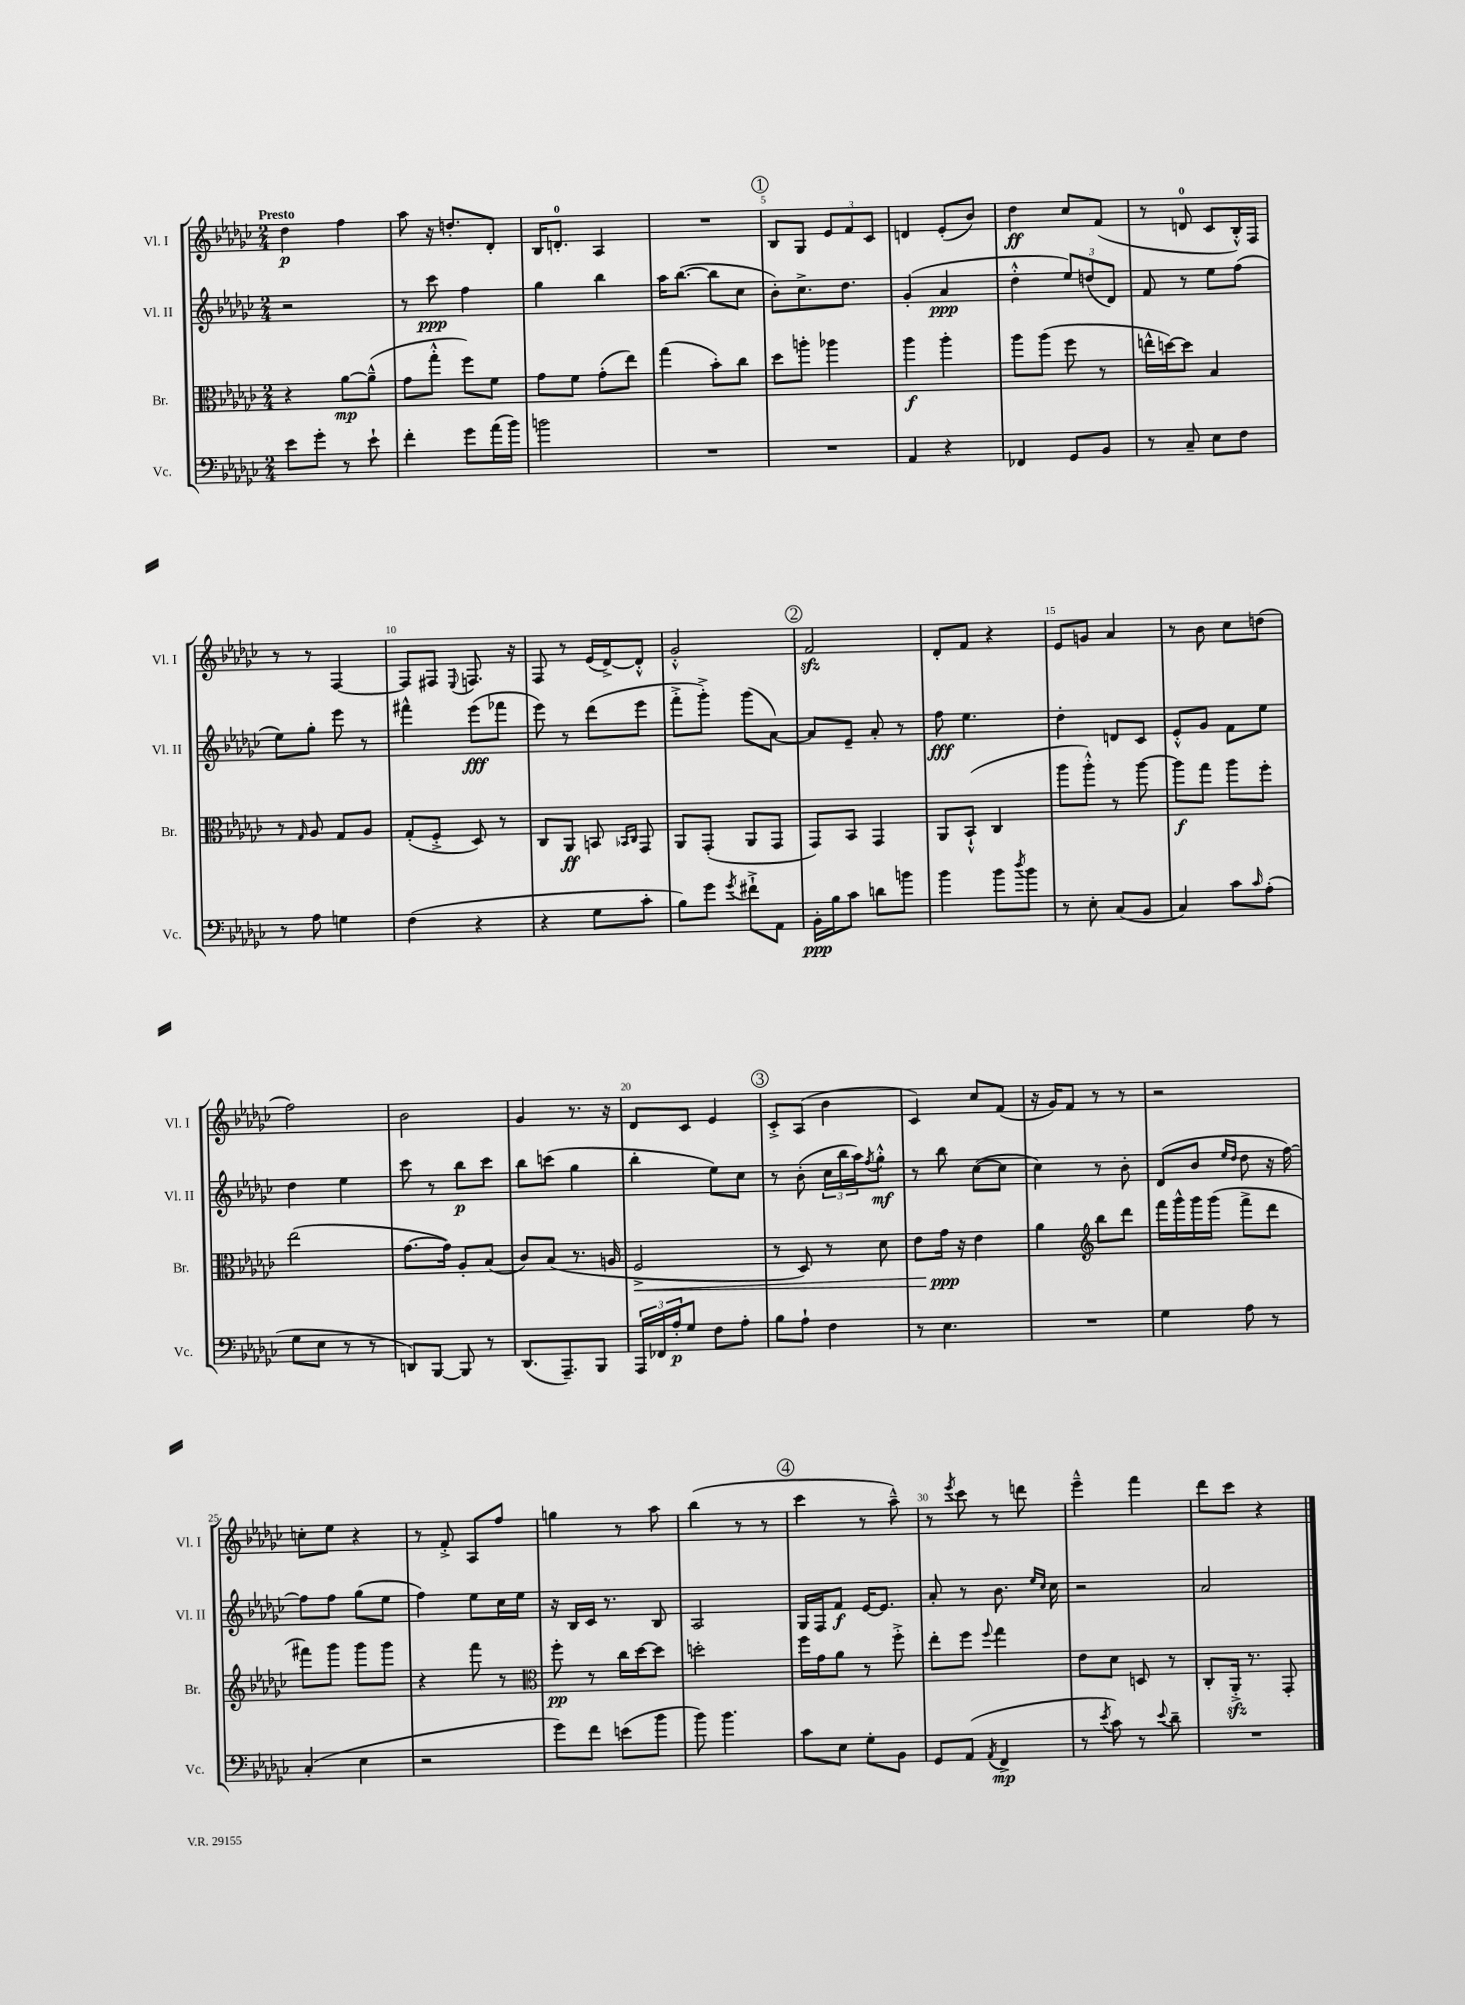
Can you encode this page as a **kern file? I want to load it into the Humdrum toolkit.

**kern	**dynam	**kern	**dynam	**kern	**dynam	**kern	**dynam
*part4	*part4	*part3	*part3	*part2	*part2	*part1	*part1
*staff4	*staff4	*staff3	*staff3	*staff2	*staff2	*staff1	*staff1
*I"Vc.	*	*I"Br.	*	*I"Vl. II	*	*I"Vl. I	*
*I'Vc.	*	*I'Br.	*	*I'Vl. II	*	*I'Vl. I	*
*clefF4	*	*clefC3	*	*clefG2	*	*clefG2	*
*k[b-e-a-d-g-c-]	*	*k[b-e-a-d-g-c-]	*	*k[b-e-a-d-g-c-]	*	*k[b-e-a-d-g-c-]	*
*M2/4	*	*M2/4	*	*M2/4	*	*M2/4	*
=1	=1	=1	=1	=1	=1	=1	=1
!	!	!	!	!	!	!LO:TX:a:B:t=Presto	!
8e-\L	.	4r	.	2r	.	4dd-\	p
8g-'\J	.	.	.	.	.	.	.
8r	.	[8a-\L	mp	.	.	4ff\	.
8e-`\	.	(8a-~^^\J]	.	.	.	.	.
=2	=2	=2	=2	=2	=2	=2	=2
4f'\	.	8g-\L	.	8r	.	8aa-\	.
.	.	8gg-'^^\J	.	8ccc-\	ppp	16r	.
.	.	.	.	.	.	8.ddn'/L	.
8g-\L	.	8ff\L)	.	4ff\	.	.	.
(16a-\L	.	8f\J	.	.	.	8d-'/J	.
16b-\JJ)	.	.	.	.	.	.	.
=3	=3	=3	=3	=3	=3	=3	=3
2bn\	.	8g-\L	.	4gg-\	.	16B-/KL	.
.	.	.	.	.	.	8.dn'/J	.
.	.	8f\J	.	.	.	.	.
.	.	(8g-'\L	.	4bb-\	.	4A-/	.
.	.	8ee-\J)	.	.	.	.	.
=4	=4	=4	=4	=4	=4	=4	=4
2r	.	(4gg-\	.	16aa-\KL	.	2r	.
.	.	.	.	([8.bb-\J	.	.	.
.	.	8b-'\L)	.	8bb-\L]	.	.	.
.	.	8cc-\J	.	8cc-\J	.	.	.
!!LO:REH:place=s1:t=1
=5	=5	=5	=5	=5	=5	=5	=5
2r	.	8dd-\L	.	8b-'\L)	.	8B-/L	.
.	.	8aan'\J	.	8.cc-^\	.	8G-/J	.
.	.	4aa-X\	.	.	.	12e-/L	.
.	.	.	.	8.dd-\J	.	.	.
.	.	.	.	.	.	12f/	.
.	.	.	.	.	.	12c-/J	.
=6	=6	=6	=6	=6	=6	=6	=6
4AA-/	.	4aa-\	f	(4g-'/	.	4dn/	.
4r	.	4aa-'\	.	4a-/	ppp	(8e-'/L	.
.	.	.	.	.	.	8b-/J)	.
=7	=7	=7	=7	=7	=7	=7	=7
4FF-X/	.	8aa-\L	.	4dd-'^^\	.	4dd-\	ff
.	.	(8aa-\J	.	.	.	.	.
8GG-/L	.	8ff\	.	12ee-/L)	.	8cc-/L	.
.	.	.	.	(12ddn/	.	.	.
8BB-/J	.	8r	.	.	.	(8f/J	.
.	.	.	.	12d-/J)	.	.	.
=8	=8	=8	=8	=8	=8	=8	=8
8r	.	16een^^\LL	.	8f/	.	8r	.
.	.	[16ddn\J)	.	.	.	.	.
8C-~/	.	8dd\J]	.	8r	.	8dn/	.
8E-\L	.	4B-/	.	8ee-\L	.	8c-/L	.
8F\J	.	.	.	(8ff\J	.	16B-'^^/L)	.
.	.	.	.	.	.	16F/JJ	.
!!LO:LB:g=z
=9	=9	=9	=9	=9	=9	=9	=9
8r	.	8r	.	8ee-\L)	.	8r	.
.	.	16qqG-/	.	.	.	.	.
8A-\	.	8A-/	.	8gg-'\J	.	8r	.
4Gn\	.	8G-/L	.	8eee-\	.	[4F/	.
.	.	8A-/J	.	8r	.	.	.
=10	=10	=10	=10	=10	=10	=10	=10
(4F\	.	(8G-'/L	.	4fff#X^^\	.	8F/L]	.
.	.	8F'^/J	.	.	.	8F#X/J	.
.	.	.	.	.	.	8qqE-/	.
4r	.	8D-/)	.	(8eee-\L	fff	8.Fn/	.
.	.	8r	.	8fff-X\J	.	.	.
.	.	.	.	.	.	16r	.
=11	=11	=11	=11	=11	=11	=11	=11
4r	.	8C-/L	.	8eee-\)	.	8F/	.
.	.	8AA-/J	ff	8r	.	8r	.
8G-\L	.	8BBn/	.	(8ddd-\L	.	(16e-/LL	.
.	.	.	.	.	.	[16d-^/J)	.
.	.	16qqBB-X/LL	.	.	.	.	.
.	.	16qqC-/JJ	.	.	.	.	.
8c-'\J	.	8GG-/	.	8eee-\J	.	8d-'^^/J]	.
=12	=12	=12	=12	=12	=12	=12	=12
8B-\L)	.	8AA-/L	.	8fff'^\L	.	2g-'^^/	.
8g-\J	.	(8GG-'/J	.	8ggg-'^\J)	.	.	.
8qg-/	.	.	.	.	.	.	.
8f#X`^\L	.	8AA-/L	.	(8ggg-\L	.	.	.
8AA-\J	.	8GG-/J	.	[8a-\J)	.	.	.
!!LO:REH:place=s1:t=2
=13	=13	=13	=13	=13	=13	=13	=13
16BB-'\LL	ppp	8GG-/L)	.	8a-/L]	.	2fzz/	.
16B-\J	.	.	.	.	.	.	.
8c-\J	.	8BB-/J	.	8e-~/J	.	.	.
8dn\L	.	4GG-/	.	8a-'/	.	.	.
8bn\J	.	.	.	8r	.	.	.
=14	=14	=14	=14	=14	=14	=14	=14
4b-\	.	8AA-/L	.	8ff\	fff	8d-'/L	.
.	.	(8BB-`^^/J	.	4.ee-\	.	8f/J	.
8b-\L	.	4C-/	.	.	.	4r	.
8qdd-/	.	.	.	.	.	.	.
8b-\J	.	.	.	.	.	.	.
=15	=15	=15	=15	=15	=15	=15	=15
8r	.	8aa-\L	.	4dd-'\	.	8e-/L	.
8E-'\	.	8aa-'^^\J)	.	.	.	8gn/J	.
(8C-/L	.	8r	.	8dn/L	.	4a-/	.
8BB-/J	.	[8aa-\	.	8c-/J	.	.	.
=16	=16	=16	=16	=16	=16	=16	=16
4C-/)	.	8aa-\L]	f	8e-'^^/L	.	8r	.
.	.	8gg-\J	.	8g-/J	.	8b-\	.
8c-\L	.	8aa-\L	.	8f\L	.	8cc-\L	.
16qqc-/	.	.	.	.	.	.	.
(8A-'\J	.	8ff'\J	.	8ee-\J	.	(8ddn\J	.
!!LO:LB:g=z
=17	=17	=17	=17	=17	=17	=17	=17
8G-\L	.	(2ee-\	.	4dd-\	.	2ff\)	.
8E-\J	.	.	.	.	.	.	.
8r	.	.	.	4ee-\	.	.	.
8r	.	.	.	.	.	.	.
=18	=18	=18	=18	=18	=18	=18	=18
8DDn/L)	.	[8.g-\L	.	8ccc-\	.	2b-\	.
[8BBB-/J	.	.	.	8r	.	.	.
.	.	16g-\Jk])	.	.	.	.	.
8BBB-/]	.	8A-'/L	.	8bb-\L	p	.	.
8r	.	(8B-/J	.	8ccc-\J	.	.	.
=19	=19	=19	=19	=19	=19	=19	=19
(8.DD-/L	.	8c-/L)	.	8bb-\L	.	4g-/	.
.	.	(8B-/J	.	(8cccn\J	.	.	.
8.AAA-~/)	.	.	.	.	.	.	.
.	.	8.r	.	4gg-\	.	8.r	.
8BBB-/J	.	.	.	.	.	.	.
.	.	16An/	.	.	.	16r	.
=20	=20	=20	=20	=20	=20	=20	=20
!	!	!	!LO:HP:b	!	!	!	!
24AAA-/LL	.	2F^/	<	4bb-'\	.	8d-/L	.
24FF-X/	.	.	.	.	.	.	.
24A-'/J	p	.	.	.	.	.	.
8G-/J	.	.	.	.	.	8c-/J	.
8F\L	.	.	.	8ee-\L)	.	4e-/	.
8A-'\J	.	.	.	8cc-\J	.	.	.
!!LO:REH:place=s1:t=3
=21	=21	=21	=21	=21	=21	=21	=21
8B-\L	.	8r	.	8r	.	8c-'^/L	.
8A-`\J	.	8D-/)	.	(8b-'\	.	(8A-/J	.
4F\	.	8r	.	24cc-\LL	.	4b-\	.
.	.	.	.	24bb-\	.	.	.
.	.	.	.	24aa-\J)	.	.	.
.	.	.	.	8qff/	.	.	.
.	.	8d-\	.	8gg-'^^\J	mf	.	.
=22	=22	=22	=22	=22	=22	=22	=22
8r	.	8e-\L	.	8r	.	4c-/)	.
4.E-\	.	16g-\Jk	ppp	8bb-\	.	.	.
.	.	16r	[	.	.	.	.
.	.	4e-\	.	([8cc-\L	.	8cc-/L	.
.	.	.	.	8cc-\J]	.	(8f/J	.
=23	=23	=23	=23	=23	=23	=23	=23
2r	.	4a-\	.	4cc-\)	.	16r	.
.	.	.	.	.	.	16g-/KL)	.
.	.	.	.	.	.	8f/J	.
*	*	*clefG2	*	*	*	*	*
.	.	8bb-\L	.	8r	.	8r	.
.	.	8ddd-\J	.	8b-'\	.	8r	.
=24	=24	=24	=24	=24	=24	=24	=24
4G-\	.	16fff\LL	.	(8d-/L	.	2r	.
.	.	16ggg-^^\	.	.	.	.	.
.	.	16ggg-\	.	8b-/J	.	.	.
.	.	(16ggg-\JJ	.	.	.	.	.
.	.	.	.	16qqee-/LL	.	.	.
.	.	.	.	16qqdd-/JJ	.	.	.
8A-\	.	8fff^\L	.	8dd-\	.	.	.
8r	.	8ddd-\J	.	16r	.	.	.
.	.	.	.	[16ff\)	.	.	.
!!LO:LB:g=z
=25	=25	=25	=25	=25	=25	=25	=25
(4C-'/	.	8fff#X\L)	.	8ff\L]	.	8ccn'\L	.
.	.	8ggg-\J	.	8ff\J	.	8ee-\J	.
4E-\	.	8ggg-\L	.	(8gg-\L	.	4r	.
.	.	8ggg-\J	.	8ee-\J	.	.	.
=26	=26	=26	=26	=26	=26	=26	=26
2r	.	4r	.	4ff\)	.	8r	.
.	.	.	.	.	.	8f'^/	.
.	.	8fff\	.	8ee-\L	.	8A-/L	.
.	.	8r	.	16cc-\L	.	8ff/J	.
.	.	.	.	16ee-\JJ	.	.	.
=27	=27	=27	=27	=27	=27	=27	=27
*	*	*clefC3	*	*	*	*	*
8g-\L)	.	8ff'\	pp	16r	.	4ggn\	.
.	.	.	.	16B-/LL	.	.	.
8f\J	.	8r	.	16c-/JJ	.	.	.
.	.	.	.	8.r	.	.	.
(8en\L	.	16cc-\LL	.	.	.	8r	.
.	.	[16dd-\J	.	.	.	.	.
8b-\J	.	8dd-\J]	.	8B-/	.	8aa-\	.
=28	=28	=28	=28	=28	=28	=28	=28
8b-\)	.	2ddn'\	.	2A-/	.	(4bb-\	.
4.b-\	.	.	.	.	.	.	.
.	.	.	.	.	.	8r	.
.	.	.	.	.	.	8r	.
!!LO:REH:place=s1:t=4
=29	=29	=29	=29	=29	=29	=29	=29
8c-\L	.	16ff\LL	.	16G-/LL	.	4ccc-\	.
.	.	16g-\J	.	16F/J	.	.	.
8E-\J	.	8a-\J	.	8f/J	f	.	.
8G-'\L	.	8r	.	[16e-/KL	.	8r	.
.	.	.	.	8.e-/J]	.	.	.
8BB-\J	.	8ff'^\	.	.	.	8aa-~^^\)	.
=30	=30	=30	=30	=30	=30	=30	=30
8GG-/L	.	8ee-'\L	.	8a-'/	.	8r	.
.	.	.	.	.	.	8qeee-/	.
(8AA-/J	.	8ff\J	.	8r	.	8ccc-\	.
8qAA-/	.	8qqff/	.	.	.	.	.
4FF^/	mp	4gg-\	.	8.b-\	.	8r	.
.	.	.	.	.	.	8dddn\	.
.	.	.	.	16qqee-/LL	.	.	.
.	.	.	.	16qqcc-/JJ	.	.	.
.	.	.	.	16cc-\	.	.	.
=31	=31	=31	=31	=31	=31	=31	=31
8r	.	8e-\L	.	2r	.	4eee-~^^\	.
8qe-/	.	.	.	.	.	.	.
8c-\)	.	8d-\J	.	.	.	.	.
8r	.	8Dn/	.	.	.	4fff\	.
8qqe-/	.	.	.	.	.	.	.
8d-~\	.	8r	.	.	.	.	.
=32	=32	=32	=32	=32	=32	=32	=32
2r	.	8C-'/L	.	2a-/	.	8ddd-\L	.
.	.	16AA-zz'^/Jk	.	.	.	8ccc-\J	.
.	.	8.r	.	.	.	.	.
.	.	.	.	.	.	4r	.
.	.	8GG-'/	.	.	.	.	.
==	==	==	==	==	==	==	==
*-	*-	*-	*-	*-	*-	*-	*-
